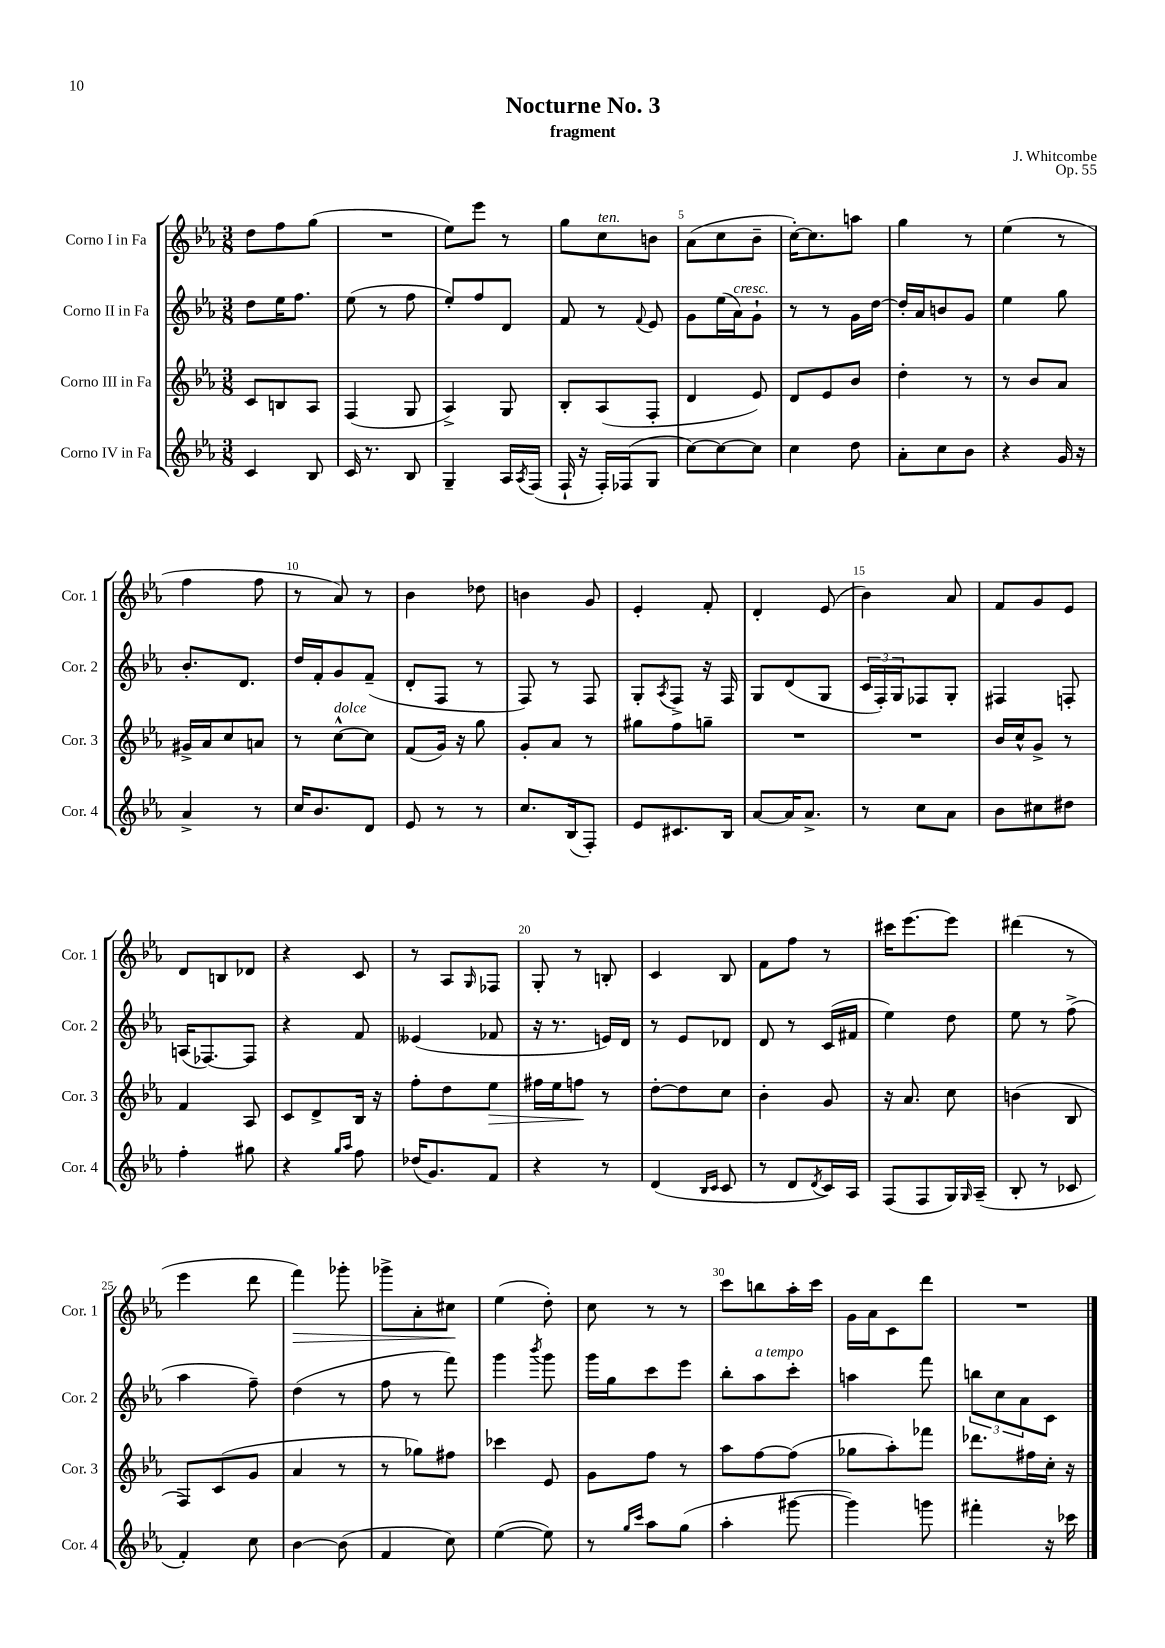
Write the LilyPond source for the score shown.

\header { title = "Nocturne No. 3" composer = "J. Whitcombe" subtitle = "fragment" opus = "Op. 55" }
<<
\new StaffGroup <<
\new Staff = "s0" \with { instrumentName = "Corno I in Fa" shortInstrumentName = "Cor. 1" } {
    \clef treble \key ees \major \numericTimeSignature \time 3/8
    d''8 f''8 g''8( |
    R4. |
    ees''8) ees'''8 r8 |
    g''8 c''8^\markup { \italic "ten." } b'8 |
    aes'8( c''8 bes'8-- |
    c''16~-.) c''8. a''8 |
    g''4 r8 |
    ees''4( r8 |
    f''4 f''8 |
    r8 aes'8) r8 |
    bes'4 des''8 |
    b'4 g'8 |
    ees'4-. f'8-. |
    d'4-. ees'8( |
    bes'4) aes'8 |
    f'8 g'8 ees'8 |
    d'8 b8 des'8 |
    r4 c'8 |
    r8 aes8 \grace { g16 } fes8 |
    g8-. r8 b8-. |
    c'4 bes8 |
    f'8 f''8 r8 |
    cis'''16 ees'''8.~ ees'''8 |
    dis'''4( r8 |
    ees'''4 d'''8 |
    f'''4\>) ges'''8-. |
    ges'''8-> aes'8-. cis''8\! |
    ees''4( d''8-.) |
    c''8 r8 r8 |
    c'''8 b''8 aes''16-. c'''16 |
    g'16 aes'16 c'8 d'''8 |
    R4. \bar "|." |
}
\new Staff = "s1" \with { instrumentName = "Corno II in Fa" shortInstrumentName = "Cor. 2" } {
    \clef treble \key ees \major \numericTimeSignature \time 3/8
    d''8 ees''16 f''8. |
    ees''8( r8 f''8 |
    ees''8-.) f''8 d'8 |
    f'8 r8 \appoggiatura { f'8 } ees'8 |
    g'8 ees''16( aes'16^\markup { \italic "cresc." }) g'8-! |
    r8 r8 g'16 d''16~ |
    d''16-. aes'16 b'8 g'8 |
    ees''4 g''8 |
    bes'8.-. d'8. |
    d''16 f'16-. g'8 f'8--( |
    d'8-. f8 r8 |
    f8) r8 f8 |
    g8-. \acciaccatura { aes8 } f8-> r16 f16 |
    g8 d'8( g8 |
    \tuplet 3/2 { c'16 f16-.) g16 } fes8 g8-. |
    fis4 f8-. |
    a16( fes8.~) fes8 |
    r4 f'8 |
    eeses'4( fes'8 |
    r16 r8. e'16) d'16 |
    r8 ees'8 des'8 |
    d'8 r8 c'16( fis'16 |
    ees''4) d''8 |
    ees''8 r8 f''8->( |
    aes''4 f''8--) |
    d''4( r8 |
    f''8 r8 f'''8) |
    g'''4 \acciaccatura { bes'''8 } g'''8 |
    g'''16 g''16 c'''8 ees'''8 |
    bes''8-. aes''8^\markup { \italic "a tempo" } c'''8-. |
    a''4 f'''8 |
    \tuplet 3/2 { b''8 c''8 aes'8 } c'8 \bar "|." |
}
\new Staff = "s2" \with { instrumentName = "Corno III in Fa" shortInstrumentName = "Cor. 3" } {
    \clef treble \key ees \major \numericTimeSignature \time 3/8
    c'8 b8 aes8 |
    f4( g8 |
    aes4->) g8 |
    bes8-. aes8( f8-. |
    d'4 ees'8) |
    d'8 ees'8 bes'8 |
    d''4-. r8 |
    r8 bes'8 aes'8 |
    gis'16-> aes'16 c''8 a'8 |
    r8 c''8~-^^\markup { \italic "dolce" } c''8 |
    f'8( g'16) r16 g''8 |
    g'8-. aes'8 r8 |
    gis''8 f''8 g''8-- |
    R4. |
    R4. |
    bes'16 c''16-^ g'8-> r8 |
    f'4 aes8 |
    c'8 d'8-> bes16 r16 |
    f''8-. d''8 ees''8\> |
    fis''16 ees''16 f''8\! r8 |
    d''8~-. d''8 c''8 |
    bes'4-. g'8 |
    r16 aes'8. c''8 |
    b'4( bes8 |
    f8) c'8( g'8 |
    aes'4 r8 |
    r8 ges''8) fis''8 |
    ces'''4 ees'8 |
    g'8 f''8 r8 |
    aes''8 f''8~ f''8( |
    ges''8 aes''8-.) fes'''8 |
    des'''8. fis''16 c''16-. r16 \bar "|." |
}
\new Staff = "s3" \with { instrumentName = "Corno IV in Fa" shortInstrumentName = "Cor. 4" } {
    \clef treble \key ees \major \numericTimeSignature \time 3/8
    c'4 bes8 |
    c'16 r8. bes8 |
    g4-- aes16 \acciaccatura { aes8 } f16( |
    f16-! r16 f16-.) fes16( g8 |
    c''8~) c''8~ c''8 |
    c''4 d''8 |
    aes'8-. c''8 bes'8 |
    r4 g'16 r16 |
    aes'4-> r8 |
    c''16 bes'8. d'8 |
    ees'8 r8 r8 |
    c''8. bes16( f8-.) |
    ees'8 cis'8. bes16 |
    aes'8~ aes'16 aes'8.-> |
    r8 c''8 aes'8 |
    bes'8 cis''8 dis''8 |
    f''4-. gis''8 |
    r4 \grace { g''16 aes''16 } f''8 |
    des''16( g'8.) f'8 |
    r4 r8 |
    d'4( \grace { bes16 c'16 } c'8 |
    r8 d'8 \acciaccatura { d'8 } c'16) aes16 |
    f8( f8 g16) \grace { g16 } aes16--( |
    bes8-. r8 ces'8 |
    f'4-.) c''8 |
    bes'4~ bes'8( |
    f'4 c''8) |
    ees''4~( ees''8) |
    r8 \grace { g''16 c'''16 } aes''8 g''8( |
    aes''4-. gis'''8~ |
    gis'''4) g'''8 |
    fis'''4-. r16 ces'''16 \bar "|." |
}
>>
>>
\layout { \context { \Score \override BarNumber.break-visibility = ##(#f #t #t) barNumberVisibility = #(every-nth-bar-number-visible 5) } }
